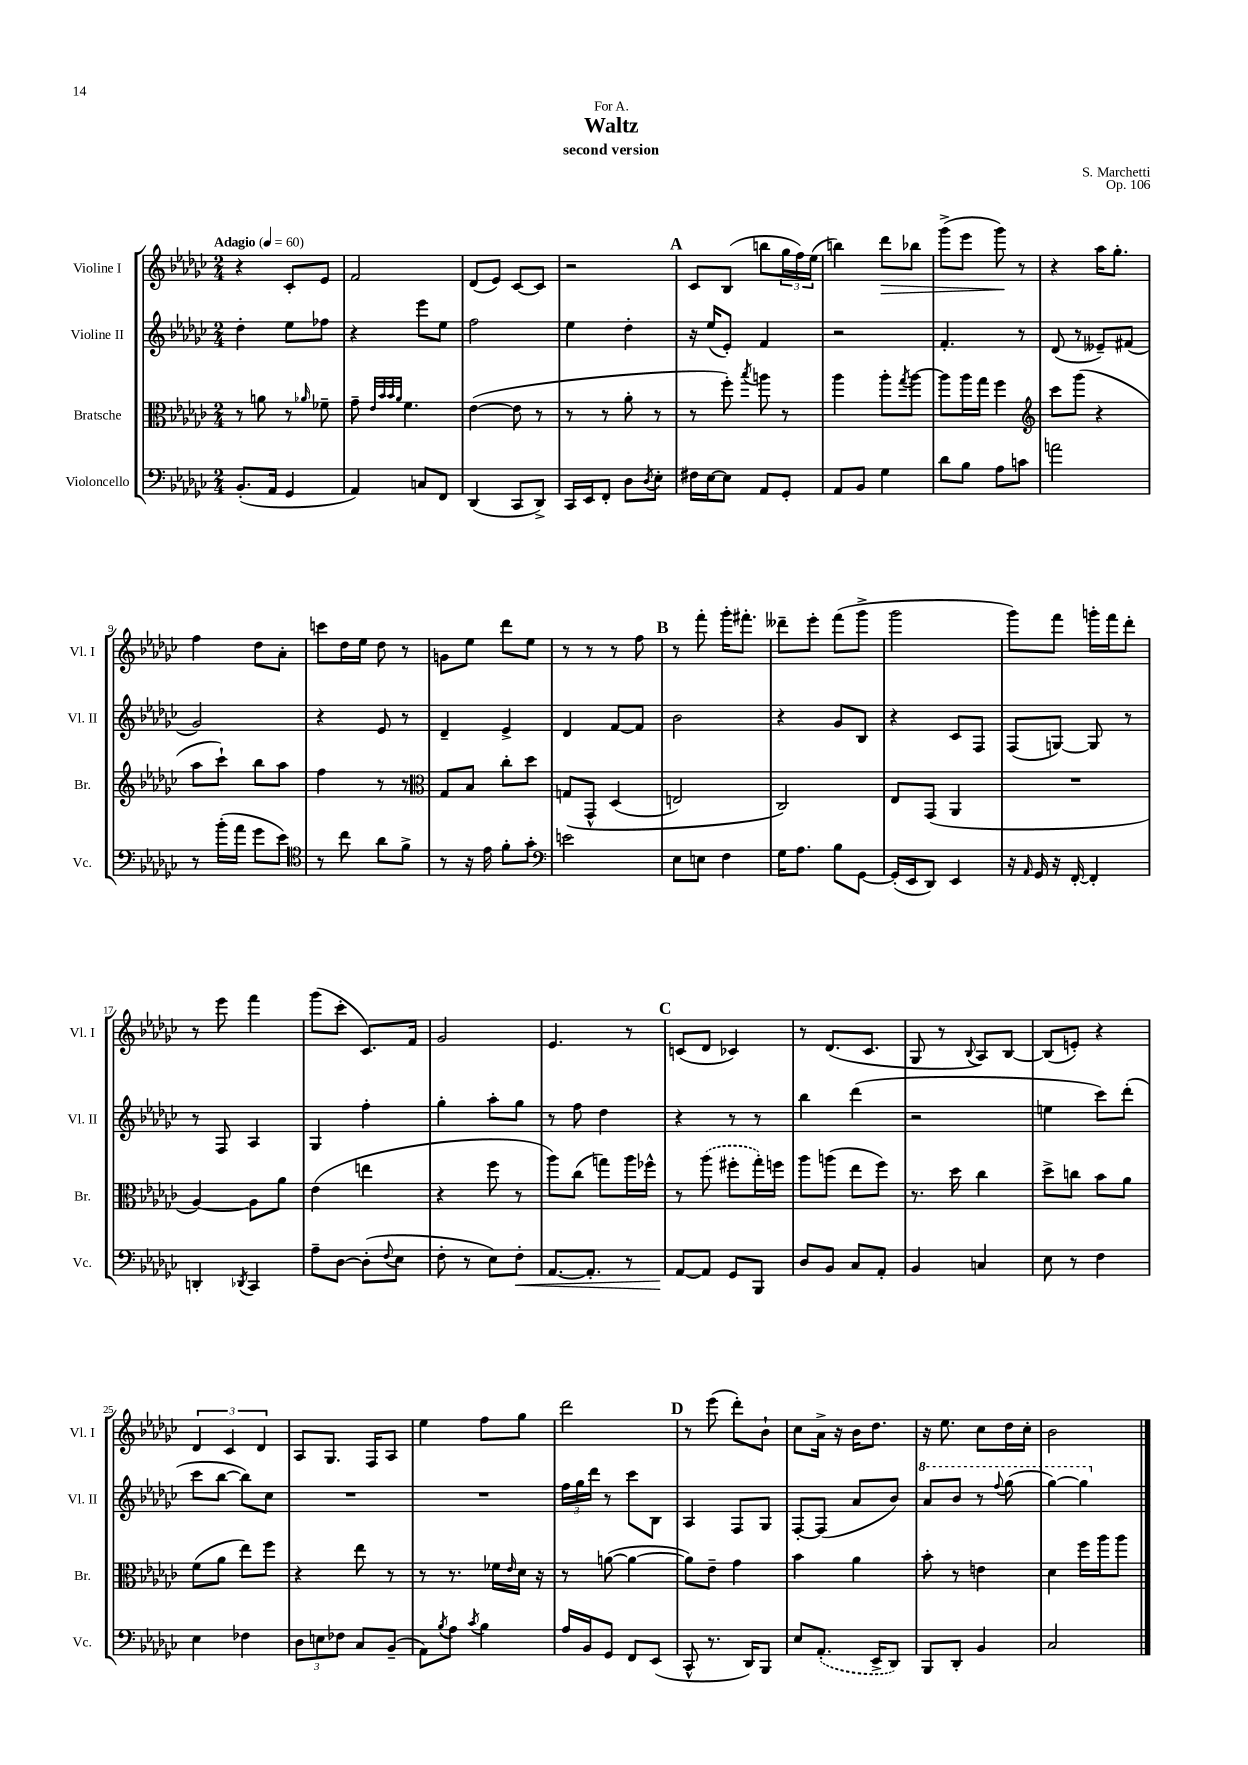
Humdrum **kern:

**kern	**dynam	**kern	**kern	**kern	**dynam
*part4	*part4	*part3	*part2	*part1	*part1
*staff4	*staff4	*staff3	*staff2	*staff1	*staff1
*I"Violoncello	*	*I"Bratsche	*I"Violine II	*I"Violine I	*
*I'Vc.	*	*I'Br.	*I'Vl. II	*I'Vl. I	*
*clefF4	*	*clefC3	*clefG2	*clefG2	*
*k[b-e-a-d-g-c-]	*	*k[b-e-a-d-g-c-]	*k[b-e-a-d-g-c-]	*k[b-e-a-d-g-c-]	*
*M2/4	*	*M2/4	*M2/4	*M2/4	*
*MM60	*	*MM60	*MM60	*MM60	*
=1	=1	=1	=1	=1	=1
!	!	!	!	!LO:TX:a:B:t=Adagio	!
(8.BB-'/L	.	8r	4dd-'\	4r	.
.	.	8an\	.	.	.
16AA-/Jk	.	.	.	.	.
4GG-/	.	8r	8ee-\L	8c-'/L	.
.	.	16qqa-X/	.	.	.
.	.	8f-X~\	8ff-X\J	8e-/J	.
=2	=2	=2	=2	=2	=2
4AA-/)	.	8g-~\	4r	2f/	.
.	.	32qqe-/LLL	.	.	.
.	.	32qqb-/	.	.	.
.	.	32qqb-/	.	.	.
.	.	32qqa-/JJJ	.	.	.
.	.	4.f\	.	.	.
8Cn/L	.	.	8eee-\L	.	.
8FF/J	.	.	8ee-\J	.	.
=3	=3	=3	=3	=3	=3
(4DD-/	.	([4e-\	2ff\	(8d-/L	.
.	.	.	.	8e-/J)	.
8CC-/L	.	8e-\]	.	[8c-/L	.
8DD-^/J)	.	8r	.	8c-/J]	.
=4	=4	=4	=4	=4	=4
16CC-/LL	.	8r	4ee-\	2r	.
16EE-/J	.	.	.	.	.
8FF'/J	.	8r	.	.	.
8D-\L	.	8a-'\	4dd-'\	.	.
8qD-/	.	.	.	.	.
8E-'\J	.	8r	.	.	.
!!LO:REH:place=s1:t=A
=5	=5	=5	=5	=5	=5
16F#X\LL	.	8r	16r	8c-/L	.
[16E-\J	.	.	(16ee-/KL	.	.
8E-\J]	.	8ff'\)	8e-'/J)	(8B-/J	.
.	.	8qbb-/	.	.	.
8AA-/L	.	8aan\	4f/	8bbn\L	.
8GG-'/J	.	8r	.	24gg-\L	.
.	.	.	.	24ff\)	.
.	.	.	.	(24ee-\JJ	.
=6	=6	=6	=6	=6	=6
8AA-/L	.	4aa-\	2r	4bbn\)	.
8BB-/J	.	.	.	.	.
!	!	!	!	!	!LO:HP:b
4G-\	.	8aa-'\L	.	8ddd-\L	>
.	.	8qgg-/	.	.	.
.	.	[8aa-\J	.	8bb-X\J	.
=7	=7	=7	=7	=7	=7
8d-\L	.	8aa-\L]	4.f'/	(8ggg-^\L	.
8B-\J	.	16aa-\L	.	8eee-\J	.
.	.	16gg-\JJ	.	.	.
8A-\L	.	4ff\	.	8ggg-\)	.
8cn\J	.	.	8r	8r	]
=8	=8	=8	=8	=8	=8
*	*	*clefG2	*	*	*
2an\	.	8ccc-\L	(8d-/	4r	.
.	.	(8ggg-\J	8r	.	.
.	.	4r	8e--X~/L)	16aa-\KL	.
.	.	.	.	8.gg-'\J	.
.	.	.	(8f#X/J	.	.
!!LO:LB:g=z
=9	=9	=9	=9	=9	=9
8r	.	8aa-\L	2g-/)	4ff\	.
(16b-'\LL	.	8ccc-`\J)	.	.	.
16a-\JJ	.	.	.	.	.
8g-\L	.	8bb-\L	.	8dd-\L	.
8e-\J)	.	8aa-\J	.	8a-'\J	.
=10	=10	=10	=10	=10	=10
*clefC4	*	*	*	*	*
8r	.	4ff\	4r	8cccn\L	.
8cc-\	.	.	.	16dd-\L	.
.	.	.	.	16ee-\JJ	.
8a-\L	.	8r	8e-/	8dd-\	.
8f^\J	.	8r	8r	8r	.
=11	=11	=11	=11	=11	=11
*	*	*clefC3	*	*	*
8r	.	8G-/L	4d-~/	8gn\L	.
16r	.	8B-/J	.	8ee-\J	.
16e-\	.	.	.	.	.
8f'\L	.	8cc-'\L	4e-^/	8ddd-\L	.
8g-'\J	.	8dd-\J	.	8ee-\J	.
=12	=12	=12	=12	=12	=12
*clefF4	*	*	*	*	*
2en\	.	(8Gn/L	4d-/	8r	.
.	.	8GG-^^/J	.	8r	.
.	.	(4D-/	[8f/L	8r	.
.	.	.	8f/J]	8ff\	.
!!LO:REH:place=s1:t=B
=13	=13	=13	=13	=13	=13
8E-\L	.	2En/)	2b-\	8r	.
8En\J	.	.	.	8fff'\	.
4F\	.	.	.	16ggg-'\KL	.
.	.	.	.	8.fff#X'\J	.
=14	=14	=14	=14	=14	=14
16G-\KL	.	2C-/)	4r	8ddd--X~\L	.
8.A-\J	.	.	.	.	.
.	.	.	.	8eee-'\J	.
8B-\L	.	.	8g-/L	(8fff\L	.
[8GG-\J	.	.	8B-/J	8ggg-^\J	.
=15	=15	=15	=15	=15	=15
(16GG-'/LL]	.	8E-/L	4r	2ggg-\	.
16EE-/J	.	.	.	.	.
8DD-/J)	.	(8GG-/J	.	.	.
4EE-/	.	4AA-/	8c-/L	.	.
.	.	.	8F/J	.	.
=16	=16	=16	=16	=16	=16
16r	.	2r	(8F/L	8ggg-\L)	.
16qqAA-/	.	.	.	.	.
16GG-/	.	.	.	.	.
16r	.	.	[8Gn/J)	8fff\J	.
[16FF'/	.	.	.	.	.
4FF'/]	.	.	8G/]	16gggn'\LL	.
.	.	.	.	16fff\J	.
.	.	.	8r	8ddd-'\J	.
!!LO:LB:g=z
=17	=17	=17	=17	=17	=17
4DDn'/	.	[4A-/)	8r	8r	.
.	.	.	8F/	8eee-\	.
8qDD-X/	.	.	.	.	.
4CC-/	.	8A-\L]	4A-/	4fff\	.
.	.	8a-\J	.	.	.
=18	=18	=18	=18	=18	=18
8A-~\L	.	(4e-\	4G-/	(8ggg-\L	.
[8D-\J	.	.	.	8ccc-'\J	.
(8D-'\L]	.	4een\	4ff'\	8.c-/L)	.
8qqF/	.	.	.	.	.
8E-\J	.	.	.	.	.
.	.	.	.	16f/Jk	.
=19	=19	=19	=19	=19	=19
8F'\	.	4r	4gg-'\	2g-/	.
8r	.	.	.	.	.
8E-\L)	.	8ff\	8aa-'\L	.	.
!	!LO:HP:b	!	!	!	!
8F'\J	<	8r	8gg-\J	.	.
=20	=20	=20	=20	=20	=20
[8.AA-/L	.	8aa-\L)	8r	4.e-/	.
.	.	(8cc-\J	8ff\	.	.
8.AA-'/J]	.	.	.	.	.
.	.	8ggn\L)	4dd-\	.	.
8r	.	16aa-\L	.	8r	.
.	.	16ff-X^^\JJ	.	.	.
!!LO:REH:place=s1:t=C
=21	=21	=21	=21	=21	=21
[8AA-/L	.	8r	4r	(8cn/L	.
8AA-/J]	[	(8aa-\	.	8d-/J	.
8GG-/L	.	8ff#X'\L	8r	4c-X/)	.
8BBB-/J	.	16gg-'\L)	8r	.	.
.	.	16ffn\JJ	.	.	.
=22	=22	=22	=22	=22	=22
8D-/L	.	8aa-\L	4bb-\	8r	.
8BB-/J	.	(8aan\J	.	(8.d-/L	.
8C-/L	.	8ee-\L	(4ddd-\	.	.
.	.	.	.	8.c-/J	.
8AA-'/J	.	8ff\J)	.	.	.
=23	=23	=23	=23	=23	=23
4BB-/	.	8.r	2r	8G-/	.
.	.	.	.	8r	.
.	.	16dd-\	.	.	.
.	.	.	.	8qqB-/	.
4Cn/	.	4cc-\	.	8A-/L)	.
.	.	.	.	[8B-/J	.
=24	=24	=24	=24	=24	=24
8E-\	.	8dd-^\L	4een\	(8B-/L]	.
8r	.	8ccn\J	.	8en'/J)	.
4F\	.	8b-\L	8ccc-\L)	4r	.
.	.	8a-\J	(8ddd-'\J	.	.
!!LO:LB:g=z
=25	=25	=25	=25	=25	=25
4E-\	.	(8f\L	8ccc-\L	6d-/	.
.	.	8a-\J	[8bb-\J	.	.
.	.	.	.	6c-/	.
4F-X\	.	8ee-\L)	8bb-\L])	.	.
.	.	.	.	6d-/	.
.	.	8ff\J	8cc-\J	.	.
=26	=26	=26	=26	=26	=26
12D-\L	.	4r	2r	8A-/L	.
12En\	.	.	.	.	.
.	.	.	.	8.G-/J	.
12F-X\J	.	.	.	.	.
8C-/L	.	8ee-\	.	.	.
.	.	.	.	16F/KL	.
(8BB-~/J	.	8r	.	8A-/J	.
=27	=27	=27	=27	=27	=27
8AA-\L)	.	8r	2r	4ee-\	.
8qB-/	.	.	.	.	.
8A-\J	.	8.r	.	.	.
8qc-/	.	.	.	.	.
4B-\	.	.	.	8ff\L	.
.	.	16f-X\LL	.	.	.
.	.	16qqe-/	.	.	.
.	.	16d-\JJ	.	8gg-\J	.
.	.	16r	.	.	.
=28	=28	=28	=28	=28	=28
16A-/LL	.	8r	24ff\LL	2ddd-\	.
.	.	.	24gg-\	.	.
16BB-/J	.	.	.	.	.
.	.	.	24ddd-\JJ	.	.
8GG-/J	.	([8an\	8r	.	.
8FF/L	.	4a\_	8ccc-\L	.	.
(8EE-/J	.	.	8B-\J	.	.
!!LO:REH:place=s1:t=D
=29	=29	=29	=29	=29	=29
8CC-^^/	.	8a\L])	4A-/	8r	.
8.r	.	8e-~\J	.	(8eee-\	.
.	.	4g-\	8F/L	8ddd-'\L)	.
16DD-/KL)	.	.	.	.	.
8BBB-/J	.	.	8G-/J	8b-`\J	.
=30	=30	=30	=30	=30	=30
8E-/L	.	4b-\	[8F'/L	8cc-\L	.
(8.AA-'/J	.	.	(8F/J]	16a-^\Jk	.
.	.	.	.	16r	.
.	.	4a-\	8a-/L	16b-\KL	.
16EE-^/KL	.	.	.	8.dd-\J	.
8DD-/J)	.	.	8b-/J)	.	.
=31	=31	=31	=31	=31	=31
*	*	*	*8va	*	*
8BBB-/L	.	8b-'\	8aa-/L	16r	.
.	.	.	.	8.ee-\	.
8DD-'/J	.	8r	8bb-/J	.	.
4BB-/	.	4en\	8r	8cc-\L	.
.	.	.	8qqfff/	.	.
.	.	.	(8ggg-\	16dd-\L	.
.	.	.	.	16cc-'\JJ	.
=32	=32	=32	=32	=32	=32
2C-/	.	4d-\	[4ggg-\)	2b-\	.
.	.	16ff\LL	4ggg-\]	.	.
.	.	16aa-\J	.	.	.
.	.	8aa-\J	.	.	.
*	*	*	*X8va	*	*
==	==	==	==	==	==
*-	*-	*-	*-	*-	*-
